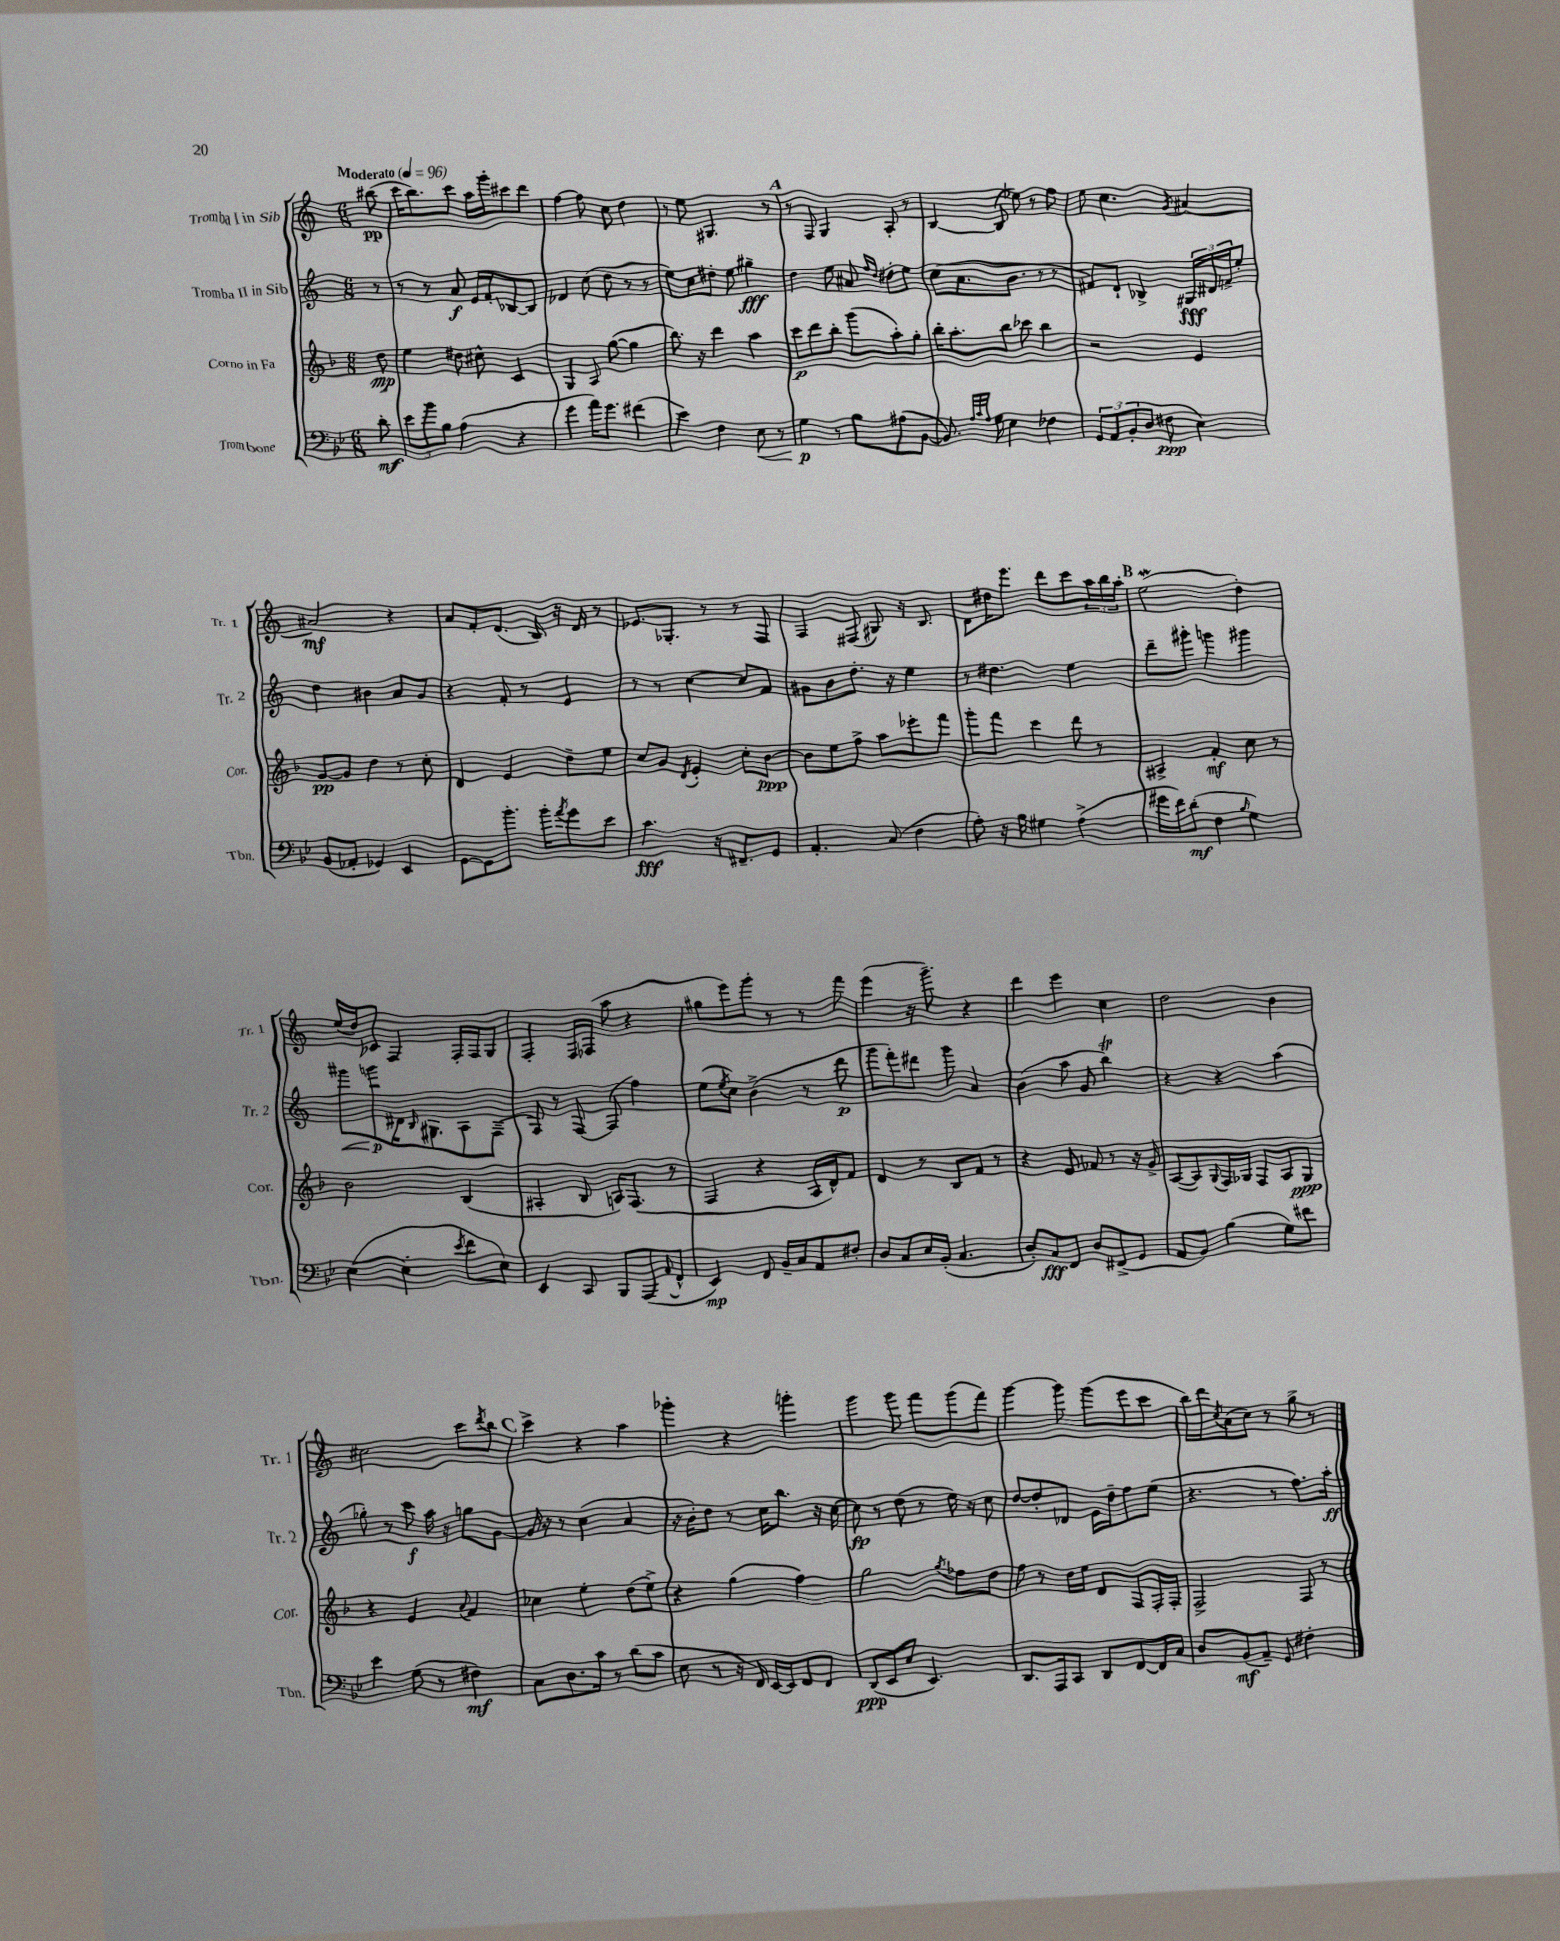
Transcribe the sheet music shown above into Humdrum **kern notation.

**kern	**dynam	**kern	**dynam	**kern	**dynam	**kern	**dynam
*part4	*part4	*part3	*part3	*part2	*part2	*part1	*part1
*staff4	*staff4	*staff3	*staff3	*staff2	*staff2	*staff1	*staff1
*I"Trombone	*	*I"Corno in Fa	*	*I"Tromba II in Sib	*	*I"Tromba I in Sib	*
*I'Tbn.	*	*I'Cor.	*	*I'Tr. 2	*	*I'Tr. 1	*
*clefF4	*	*clefG2	*	*clefG2	*	*clefG2	*
*k[b-e-]	*	*k[b-]	*	*k[]	*	*k[]	*
*M6/8	*	*M6/8	*	*M6/8	*	*M6/8	*
*MM96	*	*MM96	*	*MM96	*	*MM96	*
=	=	=	=	=	=	=	=
!	!	!	!	!	!	!LO:TX:a:B:t=Moderato	!
8d'\	mf	8dd\	mp	8r	.	(8bb#X\	pp
=1	=1	=1	=1	=1	=1	=1	=1
12e-\L	.	4ee\	.	8r	.	16ccc\KL	.
.	.	.	.	.	.	8.bb\)	.
12b-\	.	.	.	.	.	.	.
.	.	.	.	8r	.	.	.
12B-\J	.	.	.	.	.	.	.
(4A\	.	8dd#X\	.	8a/	f	8ccc\J	.
.	.	8cc#X^^\	.	16e/LL	.	16aa\LL	.
.	.	.	.	16f'/J	.	16ggg'\J	.
4r	.	4c/	.	[8B-X/	.	8ccc#X\	.
.	.	.	.	8B-/J]	.	8ddd\J	.
=2	=2	=2	=2	=2	=2	=2	=2
4g\	.	4G/	.	4d-X/	.	[4ff\	.
16a\KL)	.	8A/	.	(8cc\	.	8ff\]	.
8.g\J	.	.	.	.	.	.	.
.	.	([8gg\	.	8dd\	.	8cc\	.
(4f#X\	.	4gg\]	.	8r	.	4dd\	.
.	.	.	.	8r	.	.	.
=3	=3	=3	=3	=3	=3	=3	=3
4e-\)	.	8.bb-\)	.	8ee\L)	.	8r	.
.	.	.	.	8cc\	.	8ee\	.
.	.	16r	.	.	.	.	.
4F\	.	4ddd\	.	8dd#X'\J	.	4.G#X/	.
.	.	.	.	8ee\	.	.	.
!	!LO:HP:b	!	!	!	!	!	!
8E-\	<	4aa\	.	4gg#X~\	fff	.	.
8r	.	.	.	.	.	8r	.
!!LO:REH:place=s1:t=A
=4	=4	=4	=4	=4	=4	=4	=4
4G\	p	8ccc\L	p	4dd\	.	8r	.
.	.	8ddd\	.	.	.	8F/	.
8r	[	8bb-'\J	.	8ee\	.	4G/	.
8B-\L	.	(8ggg\L	.	8a#X/	.	.	.
.	.	.	.	16qqff/LL	.	.	.
.	.	.	.	16qqdd/JJ	.	.	.
(8A#X\	.	8aa'\)	.	8dd#X'\L	.	8A'/	.
[8BB-\J	.	8gg'\J	.	8ee\J	.	8r	.
=5	=5	=5	=5	=5	=5	=5	=5
8.BB-/])	.	16bb-'\KL	.	(8cc\L	.	[4B/	.
.	.	8.aa'\	.	.	.	.	.
.	.	.	.	8.a\	.	.	.
32qqA/LLL	.	.	.	.	.	.	.
32qqc/	.	.	.	.	.	.	.
32qqA/JJJ	.	.	.	.	.	.	.
16G\	.	.	.	.	.	.	.
4E-\	.	8bb-\J	.	.	.	(8B/]	.
.	.	.	.	8.b\J	.	.	.
.	.	8ccc-X\	.	.	.	8ee-X\)	.
4F-X\	.	4bb-\	.	8r	.	8r	.
.	.	.	.	8r	.	8ff\	.
=6	=6	=6	=6	=6	=6	=6	=6
12GG/L	.	2r	.	8f#X/L)	.	8ee\	.
12AA/	.	.	.	.	.	.	.
.	.	.	.	8d`/J	.	4.cc\	.
(12BB-'/	.	.	.	.	.	.	.
8D/J	.	.	.	4B-X^/	.	.	.
8F#X\	ppp	.	.	.	.	.	.
.	.	.	.	.	.	8qg/	.
4E-\)	.	4e/	.	24G#X/LL	fff	[4a#X/	.
.	.	.	.	24d#X/	.	.	.
.	.	.	.	24fn^/J	.	.	.
.	.	.	.	8ee'/J	.	.	.
!!LO:LB:g=z
=7	=7	=7	=7	=7	=7	=7	=7
(8BB-/L	.	[8g/L	pp	4dd\	.	2a#X/]	mf
8AA-X'/J	.	8g/J]	.	.	.	.	.
4GG-X/)	.	4dd\	.	4b#X\	.	.	.
4EE-/	.	8r	.	8a/L	.	4r	.
.	.	8cc'\	.	8g/J	.	.	.
=8	=8	=8	=8	=8	=8	=8	=8
[8GG\L	.	4d/	.	4r	.	8a/L	.
8GG\]	.	.	.	.	.	8f'/	.
8.b-'\J	.	4e/	.	8f'/	.	(8.d/J	.
.	.	.	.	8r	.	.	.
16b-'\KL	.	.	.	.	.	16B/)	.
8qa/	.	.	.	.	.	.	.
8g\	.	8dd~\L	.	4e/	.	16r	.
.	.	.	.	.	.	16d/	.
8e-\J	.	8ee\J	.	.	.	8r	.
=9	=9	=9	=9	=9	=9	=9	=9
4.c\	fff	8cc/L	.	8r	.	8.e-X/L	.
.	.	8g/J	.	8r	.	.	.
.	.	.	.	.	.	8.G-X'/J	.
.	.	8qd/	.	.	.	.	.
.	.	4e'/	.	[4cc\	.	.	.
16r	.	.	.	.	.	8r	.
8.FF#X~/L	.	.	.	.	.	.	.
.	.	8cc'\L	.	8cc/L]	.	8r	.
8GG/J	.	[8b-\J	ppp	8f/J	.	8F/	.
=10	=10	=10	=10	=10	=10	=10	=10
4.AA'/	.	8b-\L]	.	8g#X\L	.	4F/	.
.	.	8ee\	.	8b\	.	.	.
.	.	8ff^\J	.	8.dd'\J	.	(8F#X/	.
(8C/	.	8aa\L	.	.	.	8G#X/)	.
.	.	.	.	16r	.	.	.
4F\	.	8eee-X'\	.	4ee\	.	16r	.
.	.	.	.	.	.	8.B/	.
.	.	8fff\J	.	.	.	.	.
=11	=11	=11	=11	=11	=11	=11	=11
8A'\)	.	8ggg'\L	.	8r	.	8d\L	.
16r	.	8fff\J	.	4.dd#X\	.	16dd#X\K	.
16B-\	.	.	.	.	.	8.eee\J	.
4G#X\	.	4ccc\	.	.	.	.	.
.	.	.	.	.	.	8ddd\L	.
(4A^\	.	8ddd\	.	4ee\	.	8ccc\	.
.	.	8r	.	.	.	24aa\L	.
.	.	.	.	.	.	24bb\	.
.	.	.	.	.	.	24aa'\JJ	.
!!LO:REH:place=s1:t=B
=12	=12	=12	=12	=12	=12	=12	=12
16g#X\LL	.	4A#X^/	.	8ddd~\L	.	(2eeW\	.
16f\J)	.	.	.	.	.	.	.
(8d'\J	mf	.	.	8ggg#X'\J	.	.	.
4F\	.	4f'/	mf	4gggn\	.	.	.
16qqB-/	.	.	.	.	.	.	.
4G\)	.	8cc\	.	4ggg#X\	.	4dd'\)	.
.	.	8r	.	.	.	.	.
!!LO:LB:g=z
=13	=13	=13	=13	=13	=13	=13	=13
!	!	!	!	!	!LO:HP:b	!	!
([4E-\	.	2b-\	.	8ggg#X\L	<	(16ee/LL	.
.	.	.	.	.	.	16dd/J)	.
.	.	.	.	8gggn\	p	8c-X/J	.
4E-'\]	.	.	.	16d#X\K	[	4F/	.
.	.	.	.	16qqB/	.	.	.
.	.	.	.	8.G#X\	.	.	.
8qe-/	.	.	.	.	.	.	.
8f\L	.	(4B-/	.	8A\	.	16F'/LL	.
.	.	.	.	.	.	16F/J	.
8E-\J)	.	.	.	(8F~\J	.	8G/J	.
=14	=14	=14	=14	=14	=14	=14	=14
4EE-/	.	4A#X'/	.	8F/)	.	4F'/	.
.	.	.	.	8r	.	.	.
8CC/	.	8B-/	.	[8F/	.	16F/LL	.
.	.	.	.	.	.	(16F-X/JJ	.
8BBB-/L	.	16An/KL)	.	(8F/]	.	8aa\	.
.	.	(8.F/J	.	.	.	.	.
(8AAA/	.	.	.	4ff\)	.	4r	.
8qqAA/	.	.	.	.	.	.	.
8FF^^/J	.	8r	.	.	.	.	.
=15	=15	=15	=15	=15	=15	=15	=15
4EE-/)	mp	4F/	.	(8ee\L	.	8gg#X\L	.
.	.	.	.	8qee/	.	.	.
.	.	.	.	8cc\J)	.	8eee\)	.
8FF/	.	4r	.	(4b^\	.	8ggg'\J	.
16BB-~/LL	.	.	.	.	.	8r	.
16C/J	.	.	.	.	.	.	.
8AA/	.	16A/LL	.	8r	.	8r	.
.	.	16d^^/J)	.	.	.	.	.
8F#X'/J	.	8f/J	.	8ddd\	p	8fff\	.
=16	=16	=16	=16	=16	=16	=16	=16
8D/L	.	4d/	.	8ggg\L	.	(4eee\	.
8C/	.	.	.	8fff'\)	.	.	.
16E-/L	.	8r	.	8ddd#X\J	.	16r	.
(16BB-'/JJ	.	.	.	.	.	8.ggg~\)	.
4.C/	.	8B-/L	.	8ggg\	.	.	.
.	.	8f/J	.	4a/	.	4r	.
.	.	8r	.	.	.	.	.
=17	=17	=17	=17	=17	=17	=17	=17
8D'/L)	.	4r	.	(4b\	.	4ddd\	.
8C/	fff	.	.	.	.	.	.
8FF/J	.	8e/	.	8aa\	.	4eee\	.
8D/L	.	8f-X/	.	8g/	.	.	.
(8FF#X^/	.	8r	.	4bbt\)	.	4cc\	.
8GG/J	.	16r	.	.	.	.	.
.	.	16g^/	.	.	.	.	.
=18	=18	=18	=18	=18	=18	=18	=18
8AA/L	.	([8A/L	.	4r	.	2dd\	.
8BB-/J)	.	8A/])	.	.	.	.	.
.	.	8qqG/	.	.	.	.	.
(4B-\	.	16F/L	.	4r	.	.	.
.	.	16G-X/JJ	.	.	.	.	.
.	.	8F/L	.	.	.	.	.
8G\L)	.	8A/	.	(4aa\	.	4b\	.
8f#X\J	.	8G-/J	ppp	.	.	.	.
!!LO:LB:g=z
=19	=19	=19	=19	=19	=19	=19	=19
4e-\	.	4r	.	8gg-X'\)	.	2cc#X\	.
.	.	.	.	8r	.	.	.
(8G\	.	4e/	.	8ccc\	f	.	.
8r	.	.	.	16aa\	.	.	.
.	.	.	.	16r	.	.	.
.	.	8qqa/	.	.	.	.	.
4F#X\)	mf	4f/	.	8ggn\L	.	8ccc\L	.
.	.	.	.	.	.	8qddd/	.
.	.	.	.	[8g\J	.	8bb\J	.
!!LO:REH:place=s1:t=C
=20	=20	=20	=20	=20	=20	=20	=20
8C\L	.	4cc-X\	.	16g/]	.	4ccc^\	.
.	.	.	.	16r	.	.	.
8.D\	.	.	.	8r	.	.	.
.	.	4ee'\	.	(4cc\	.	4r	.
16c\Jk	.	.	.	.	.	.	.
8r	.	.	.	.	.	.	.
(8d\L	.	(8dd\L	.	4a/	.	4aa\	.
8c\J	.	8ee^\J)	.	.	.	.	.
=21	=21	=21	=21	=21	=21	=21	=21
8E-\	.	4r	.	16r	.	4ggg-X'\	.
.	.	.	.	16b'\KL)	.	.	.
8r	.	.	.	8dd\J	.	.	.
16r	.	(4gg\	.	8r	.	4r	.
16FF/)	.	.	.	.	.	.	.
[16EE-/LL	.	.	.	16cc\KL	.	.	.
16EE-/J]	.	.	.	8.bb\J	.	.	.
8FF/	.	4ff\)	.	.	.	4gggn'\	.
8FF/J	.	.	.	16r	.	.	.
.	.	.	.	[16cc\	.	.	.
=22	=22	=22	=22	=22	=22	=22	=22
(8DD/L	ppp	2gg\	.	8cc\]	fp	4ggg\	.
8EE-/	.	.	.	8r	.	.	.
8E-/J	.	.	.	(8dd\	.	8ggg\	.
4.EE-/)	.	.	.	8r	.	8fff\L	.
.	.	8qgg/	.	.	.	.	.
.	.	8ff-X\L	.	16ee\)	.	(8ggg\	.
.	.	.	.	16r	.	.	.
.	.	8dd\J	.	8cc\	.	8fff\J)	.
=23	=23	=23	=23	=23	=23	=23	=23
8.DD/L	.	8ff\	.	[8dd/L	.	[4ggg\	.
.	.	8r	.	8dd'/]	.	.	.
16AAA/k	.	.	.	.	.	.	.
8CC/J	.	16dd\LL	.	8d-X/J	.	8ggg\]	.
.	.	16ee\JJ	.	.	.	.	.
8DD/L	.	8d/L	.	16e\LL	.	(8ggg\L	.
.	.	.	.	16dd~\J	.	.	.
[8FF/	.	8F/	.	8ff\	.	8eee\	.
16FF/L]	.	16F'/L	.	(8ee\J	.	8ccc\J	.
16C/JJ	.	16F'/JJ	.	.	.	.	.
=24	=24	=24	=24	=24	=24	=24	=24
8D/L	.	2F^/	.	4.r	.	16bb\LL)	.
.	.	.	.	.	.	16ddd\J	.
.	.	.	.	.	.	8qcc/	.
(8BB-/	mf	.	.	.	.	(8a\	.
8AA~/J)	.	.	.	.	.	8cc\J)	.
8GG/	.	.	.	8r	.	8r	.
4F#X'\	.	8F/	.	8.ff\L)	.	8gg^\	.
.	.	8r	.	.	.	8r	.
.	.	.	.	16aa'\Jk	ff	.	.
==	==	==	==	==	==	==	==
*-	*-	*-	*-	*-	*-	*-	*-
